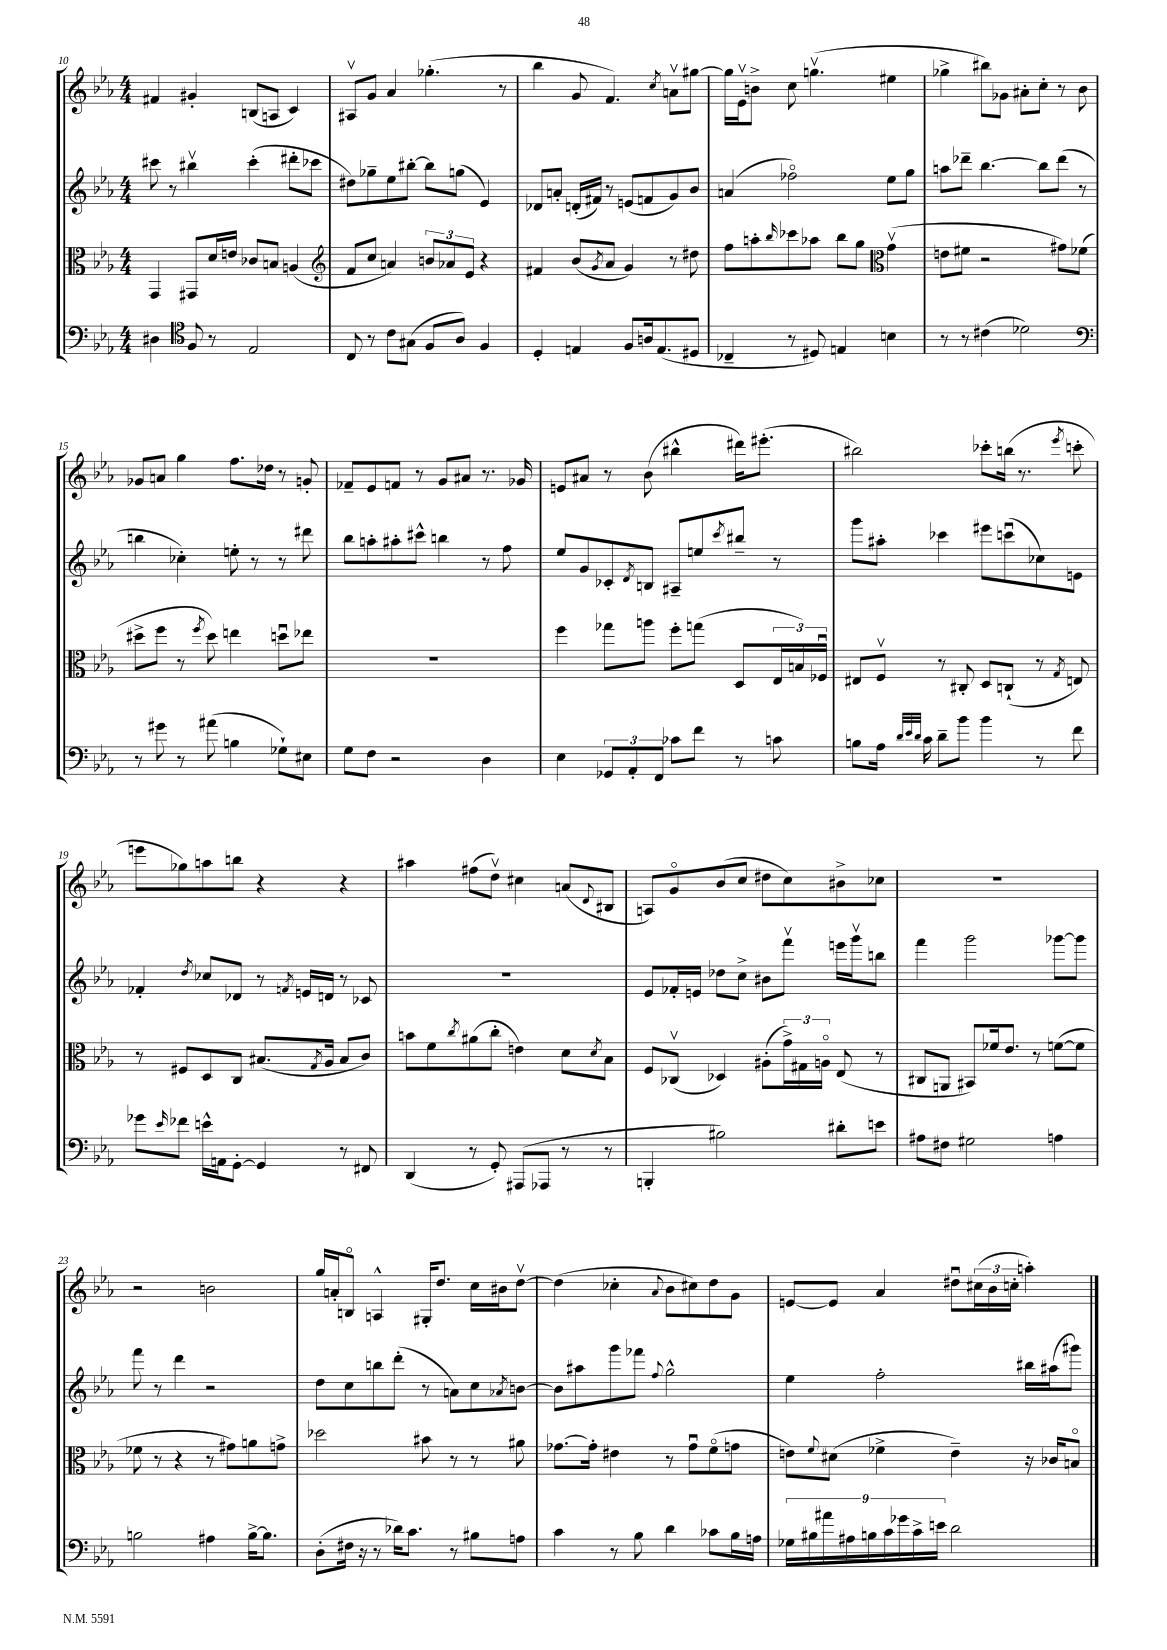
<<
\new StaffGroup <<
\new Staff = "s0" {
    \clef treble \key ees \major \numericTimeSignature \time 4/4
    fis'4 gis'4-. b8( a8 c'4) |
    ais8\upbow g'8 aes'4 ges''4.-.( r8 |
    bes''4 g'8 f'4.) \acciaccatura { c''8 } a'8\upbow gis''8~ |
    gis''16 ees'16\upbow b'8-> c''8 g''4.\upbow( eis''4 |
    ges''4-> bis''8) ges'8 ais'8-. c''8-. r8 bes'8 |
    ges'8 a'8 g''4 f''8. des''16 r8 g'8-. |
    fes'8-- ees'8 f'8 r8 g'8 ais'8 r8. ges'16 |
    e'8 ais'8 r8 bes'8( bis''4-^ dis'''16) eis'''8.-.( |
    bis''2) ces'''8-. b''16( r8. \acciaccatura { ees'''8 } c'''8-. |
    e'''8 ges''8) a''8 b''8 r4 r4 |
    ais''4 fis''8( d''8\upbow) cis''4 a'8( \appoggiatura { d'8 } bis8 |
    a8) g'8\flageolet bes'8( c''8 dis''8 c''8) bis'8-> ces''8 |
    R1 |
    r2 b'2 |
    g''16 a'16-. b8\flageolet a4-^ gis16-. d''8. c''16 bis'16 d''8~\upbow |
    d''4( ces''4-. \appoggiatura { aes'8 } bes'8 cis''8) d''8 g'8 |
    e'8~ e'8 aes'4 dis''8\downbow \tuplet 3/2 { cis''16( bes'16 c''16-. } a''4-.) \bar "|." |
}
\new Staff = "s1" {
    \clef treble \key ees \major \numericTimeSignature \time 4/4
    cis'''8 r8 bis''4\upbow cis'''4-.( dis'''8-. ces'''8 |
    dis''8) ges''8-- ees''8 bis''8~-. bis''8 g''8( ees'4) |
    des'8 a'8-. d'16-.( fis'16) r8 e'8( f'8 g'8) bes'8 |
    a'4( fes''2\flageolet) ees''8 g''8 |
    a''8 des'''8-- bes''4.~ bes''8 des'''8( r8 |
    b''4 ces''4-.) e''8-. r8 r8 dis'''8 |
    bes''8 a''8-. ais''8-. cis'''8-^ b''4 r8 f''8 |
    ees''8 g'8 ces'8-. \acciaccatura { d'8 } b8 ais8-- e''8 \acciaccatura { c'''8 } bis''8-- r8 |
    g'''8 ais''8-. ces'''4 eis'''8 c'''8\downbow( ces''8) e'8 |
    fes'4-. \acciaccatura { d''8 } ces''8 des'8 r8 \acciaccatura { f'8 } e'16 d'16 r8 ces'8 |
    R1 |
    ees'8 fes'16-. e'16 des''8 c''8-> bis'8 f'''8\upbow e'''16 g'''16\upbow b''8 |
    f'''4 g'''2 ges'''8~ ges'''8 |
    f'''8 r8 d'''4 r2 |
    d''8 c''8 b''8 d'''8-.( r8 a'8) c''8 \acciaccatura { aes'8 } b'8~ |
    b'8 ais''8 g'''8 fes'''8 \appoggiatura { f''8 } g''2-^ |
    ees''4 f''2-. bis''16 ais''16( gis'''8) \bar "|." |
}
\new Staff = "s2" {
    \clef alto \key ees \major \numericTimeSignature \time 4/4
    g,4 gis,8 d'16 e'16 ces'8 b8 a4( |
    \clef treble f'8 c''8 a'4) \tuplet 3/2 { b'8 aes'8 ees'8 } r4 |
    fis'4 bes'8( \acciaccatura { g'8 } aes'8 g'4) r8 dis''8 |
    f''8 a''8-. \grace { bes''16 } ces'''8 aes''8 bes''8 g''8 \clef alto g'4\upbow( |
    e'8 fis'8 r2 gis'8) fes'8( |
    dis''8-> f''8 r8 \acciaccatura { f''8 } dis''8) e''4 d''8\downbow ees''8 |
    R1 |
    f''4 ges''8 a''8 f''8-. g''8( d8 \tuplet 3/2 { ees16 b16) fes16\downbow } |
    eis8 f8\upbow r8 cis8-. d8 c8-!( r8 \acciaccatura { g8 } e8) |
    r8 fis8 d8 c8 bis8.( \acciaccatura { g8 } aes16 bis8 c'8) |
    b'8 f'8 \acciaccatura { c''8 } ais'8( c''8-. e'4) d'8 \acciaccatura { d'8 } bes8 |
    f8 ces8\upbow( des4) ais8-.( \tuplet 3/2 { g'16->) gis16 a16\flageolet } ees8( r8 |
    cis8 a,8 bis,8) fes'16 ees'8. r8 f'8~( f'8 |
    fes'8 r8 r4 r8 gis'8) a'8 g'8-> |
    des''2 bis'8 r8 r8 ais'8 |
    ges'8.~ ges'16-. eis'4 r8 ges'8\downbow f'8\flageolet( g'8 |
    e'8) \appoggiatura { f'8 } dis'8( fes'4-> e'4--) r16 ces'16 b8\flageolet \bar "|." |
}
\new Staff = "s3" {
    \clef bass \key ees \major \numericTimeSignature \time 4/4
    dis4 \clef tenor f8 r8 ees2 |
    c8 r8 c'8 gis8( f8 aes8) f4 |
    d4-. e4 f8 a16 e8.( dis8 |
    ces4-- r8 dis8) e4 b4 |
    r8 r8 cis'4( des'2) |
    \clef bass r8 gis'8 r8 ais'8( b4 ges8-!) eis8 |
    g8 f8 r2 d4 |
    ees4 \tuplet 3/2 { ges,8 aes,8-. f,8 } ces'8 f'8 r8 c'8 |
    b8 aes16 \grace { d'32 ees'32 d'32 } c'16 d'8-- bes'8 bes'4 r8 f'8 |
    ges'8 \grace { ees'16 } fes'8 e'16-^ a,16 g,8~-. g,4 r8 fis,8 |
    d,4( r8 g,8-.) ais,,8( aes,,8 r8 r8 |
    b,,4-. bis2) dis'8-. e'8 |
    ais8 fis8 gis2 a4 |
    b2 ais4 b16~-> b8. |
    d8-.( fis16 r16 r8 des'16) c'8. r8 bis8 a8 |
    c'4 r8 bes8 d'4 ces'8 bes16 a16 |
    \tuplet 9/8 { ges16 bis16 ais'16 ais16 b16 c'16 ges'16 c'16-> e'16 } d'2 \bar "|." |
}
>>
>>
\layout { \context { \Score currentBarNumber = #10 } }
